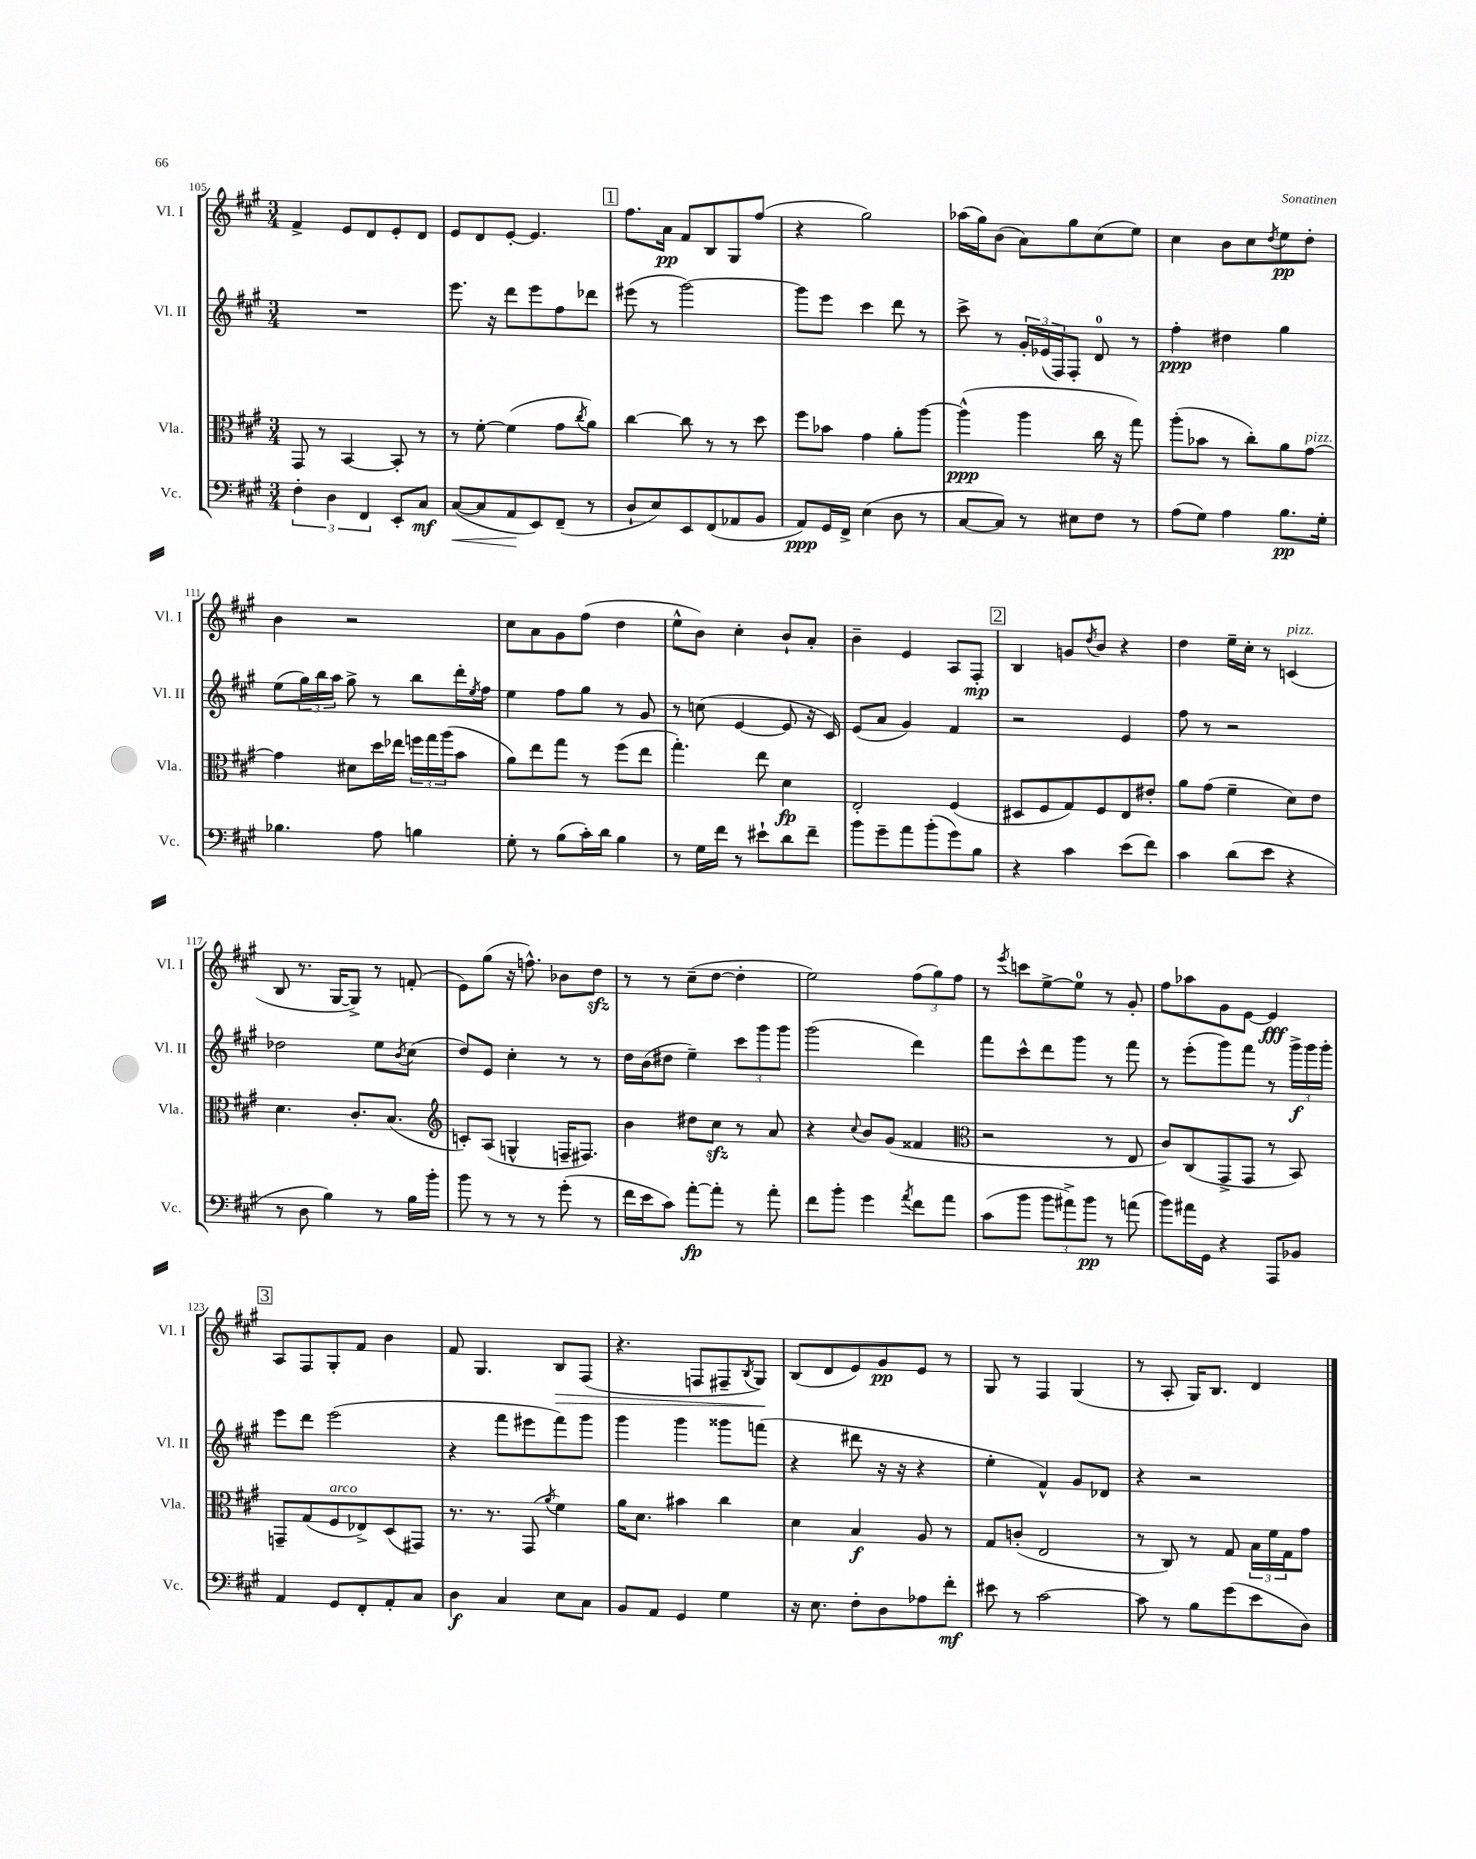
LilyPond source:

<<
\new StaffGroup <<
\new Staff = "s0" \with { instrumentName = "Vl. I" shortInstrumentName = "Vl. I" } {
    \clef treble \key a \major \numericTimeSignature \time 3/4
    fis'4-> e'8 d'8 e'8-. d'8 |
    e'8 d'8 e'8~-. e'4. |
    \mark \markup { \box "1" } fis''8. a'16\pp fis'8 b8 gis8 fis''8( |
    r4 gis''2) |
    aes''16( gis''16) b'8( a'8) gis''8 cis''8( e''8) |
    cis''4 b'8 cis''8 \acciaccatura { d''8 } e''8\pp d''8-. |
    b'4 r2 |
    cis''8 a'8 gis'8 fis''8( d''4 |
    e''8-^ b'8) cis''4-. b'8-! a'8-. |
    b'4-- e'4 a8 fis8-.\mp |
    \mark \markup { \box "2" } b4 g'8 \acciaccatura { d''8 } b'8 r4 |
    d''4 e''16-- cis''16-. r8 c'4^\markup { \italic "pizz." }( |
    b8 r8. gis16~ gis8->) r8 f'8-.( |
    e'8) gis''8( r16 f''8.-^) bes'8 d''8\sfz |
    r8 r8 cis''8--( d''8~ d''4-. |
    e''2) \tuplet 3/2 { fis''8( gis''8) fis''8 } |
    r8 \acciaccatura { e'''8 } c'''8 e''8~-> e''8-0 r8 gis'8-. |
    fis''8 aes''8 gis'8 e'8~ e'4\fff |
    \mark \markup { \box "3" } a8 fis8 gis8-. fis'8 b'4 |
    fis'8 gis4. b8\> fis8( |
    r4. f8 fis8-- \acciaccatura { b8 } gis8\!) |
    b8( d'8 e'8) gis'8\pp e'8 r8 |
    gis8 r8 fis4 gis4( |
    r8 a8-. gis16) b8. d'4 \bar "|." |
}
\new Staff = "s1" \with { instrumentName = "Vl. II" shortInstrumentName = "Vl. II" } {
    \clef treble \key a \major \numericTimeSignature \time 3/4
    R2. |
    e'''8. r16 d'''8 e'''8 fis''8 des'''8 |
    \mark \markup { \box "1" } eis'''8( r8 gis'''2~) |
    gis'''8 e'''8 cis'''4 d'''8 r8 |
    cis'''8-> r8 \tuplet 3/2 { gis'16-. ees'16( fis16) } fis8-. d'8-0 r8 |
    fis''4-.\ppp dis''4 gis''4 |
    e''8( \tuplet 3/2 { gis''16) b''16 a''16 } gis''8-> r8 b''8 d'''16-. \acciaccatura { e''8 } fis''16 |
    e''4 fis''8 gis''8 r8 gis'8 |
    r8 c''8( e'4~ e'8 r16 cis'16) |
    e'8( a'8 gis'4) fis'4 |
    \mark \markup { \box "2" } r2 e'4 |
    fis''8 r8 r2 |
    des''2 e''8 \acciaccatura { b'8 } cis''8( |
    d''8) e'8 cis''4-. r8 r8 |
    d''16 b'16( dis''8 e''4--) \tuplet 3/2 { cis'''8 gis'''8 gis'''8 } |
    gis'''2( d'''4) |
    fis'''8 cis'''8-^ d'''8 gis'''8 r8 fis'''8 |
    r8 e'''8-.( gis'''8) fis'''8 r8 \tuplet 3/2 { gis'''16->\f gis'''16 gis'''16-. } |
    \mark \markup { \box "3" } e'''8 d'''8 e'''2( |
    r4 fis'''8 eis'''8 fis'''8) gis'''8 |
    gis'''4 gis'''4 gisis'''8 f'''8( |
    r4 dis'''8 r16 r16 r4 |
    e''4-. fis'4-^) gis'8 des'8 |
    r4 r2 \bar "|." |
}
\new Staff = "s2" \with { instrumentName = "Vla." shortInstrumentName = "Vla." } {
    \clef alto \key a \major \numericTimeSignature \time 3/4
    gis,8 r8 b,4~ b,8-. r8 |
    r8 fis'8~-. fis'4( gis'8 \acciaccatura { cis''8 } a'8) |
    \mark \markup { \box "1" } cis''4~ cis''8 r8 r8 d''8 |
    fis''8 bes'8 gis'4 a'8-. a''8~ |
    a''4-^\ppp( a''4 cis''16 r16 gis''8) |
    a''8-.( bes'8 r8 cis''8-.) a'8 gis'8~^\markup { \italic "pizz." } |
    gis'4 dis'8 d''16 ees''16 \tuplet 3/2 { f''16 gis''16 a''16( } b'8 |
    a'8) e''8 gis''8 r8 fis''8( e''8 |
    gis''4.-.) e''8 d'4\fp |
    e2-. fis4( |
    \mark \markup { \box "2" } dis8 fis8 gis8) fis8 e8 eis'8-. |
    a'8 gis'8( fis'4-- d'8) e'8 |
    d'4. cis'8.-. b8.( |
    \clef treble c'8-.) a8( g4-^ f16-- fis8.) |
    b'4 dis''8 cis''8\sfz r8 a'8 |
    r4 \appoggiatura { cis''8 } b'8 gis'8( fisis'4 |
    \clef alto r2 r8 e8 |
    cis'8) cis8( gis,8-> gis,8 r8 b,8) |
    \mark \markup { \box "3" } g,8-- gis8( fis8^\markup { \italic "arco" } ees8->) d8( gis,8) |
    r8. r8. gis,8( \acciaccatura { a'8 } fis'4) |
    a'16 d'8. bis'4 cis''4 |
    d'4 b4\f a8 r8 |
    gis8 c'8-.( e2 |
    r8 cis8) r8 gis8 \tuplet 3/2 { b16 fis'16 gis16 } gis'8 \bar "|." |
}
\new Staff = "s3" \with { instrumentName = "Vc." shortInstrumentName = "Vc." } {
    \clef bass \key a \major \numericTimeSignature \time 3/4
    \tuplet 3/2 { fis4-. d4 fis,4 } e,8-. cis8\mf |
    cis8~\<( cis8 a,8\! e,8) fis,8--( r8 |
    \mark \markup { \box "1" } d8-! e8) e,8 fis,8( aes,8 b,8 |
    a,8\ppp) gis,16 fis,16-> e4( d8 r8 |
    cis8~ cis8) r8 eis8 fis8 r8 |
    a8( gis8) a4 b8.\pp gis16-. |
    bes4. a8 b4 |
    gis8-. r8 b8( cis'16-.) d'16 b4 |
    r8 gis16 fis'16 r8 eis'8-! d'8 fis'8-- |
    b'8 gis'8-- a'8 b'8-.( gis'8) b8 |
    \mark \markup { \box "2" } r4 cis'4 e'8( fis'8) |
    cis'4 d'8( e'8 r4 |
    r8 d8 b4) r8 b16 b'16-. |
    b'8 r8 r8 r8 gis'8-.( r8 |
    fis'16 e'16 cis'8) a'8~-.\fp a'8-. r8 a'8-. |
    fis'8 b'8-. gis'4 \acciaccatura { a'8 } fis'8 a'8 |
    cis'8( b'8 \tuplet 3/2 { b'8 ais'8->) b'8\pp } r8 a'8( |
    b'8) ais'16 gis,16 r4 a,,8 bes,8 |
    \mark \markup { \box "3" } a,4 gis,8 fis,8-. a,8-. cis8 |
    d4\f cis4 e8 cis8 |
    b,8 a,8 gis,4 gis4 |
    r16 e8. fis8-. d8 aes8 fis'8-.\mf |
    eis'8 r8 cis'2~ |
    cis'8 r8 b8 gis'8( e'8 d8) \bar "|." |
}
>>
>>
\layout { \context { \Score currentBarNumber = #105 } }
